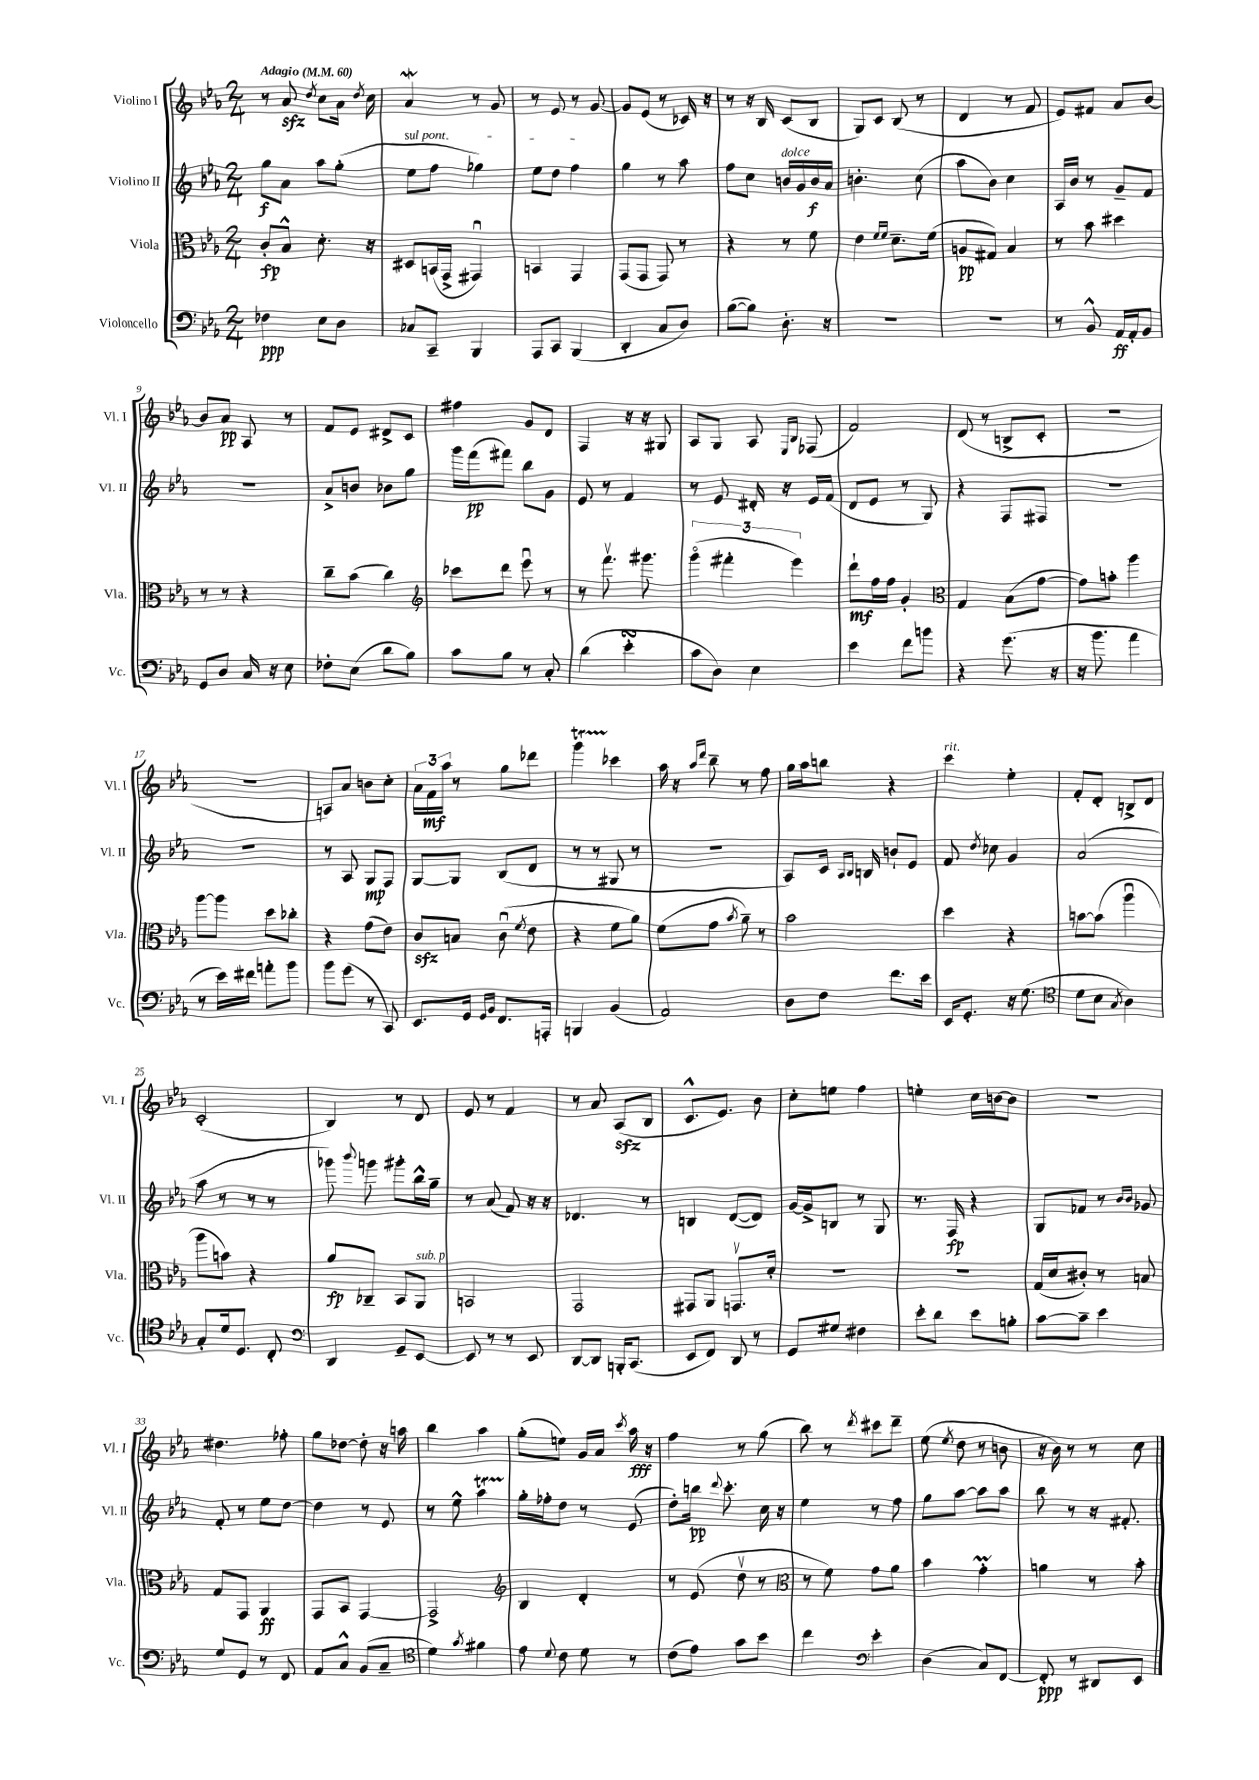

**kern	**kern	**kern	**kern
*staff4	*staff3	*staff2	*staff1
*clefF4	*clefC3	*clefG2	*clefG2
*k[b-e-a-]	*k[b-e-a-]	*k[b-e-a-]	*k[b-e-a-]
*M2/4	*M2/4	*M2/4	*M2/4
*MM60	*MM60	*MM60	*MM60
4F-\	8c'/L	8gg\L	8r
.	8B-^^/J	8a-\J	8a-/
.	.	.	8qdd/
8E-\L	8.d'\	8aa-\L	8cc\L
8D\J	.	(8gg'\J	16a-\Jk
.	.	.	8qdd/
.	16r	.	16cc\
=	=	=	=
8C-/L	8D#/L	8ee-\L	4a-/
8CC~/J	(16BB/L	8ff\J	.
.	16GG^/JJ	.	.
4BBB-/	4GG#u/)	4gg-\)	8r
.	.	.	8g/
=	=	=	=
8AAA-/L	4BB/	8ee-\L	8r
8CC/J	.	8dd\J	8e-/
(4BBB-/	4GG/	4ff\	8r
.	.	.	[8g/
=	=	=	=
4DD'/	(8GG/L	4gg\	8g/]L
.	8GG/J	.	(8e-/J
8C/L	8GG/)	8r	8r
8D/J)	8r	8aa-\	16c-/)
.	.	.	16r
=	=	=	=
([8B-\L	4r	8ff\L	8r
8B-\]J)	.	8cc\J	16r
.	.	.	16B-/
8.D'\	8r	16b/LL	(8c/L
.	.	16g/	.
.	8f\	16b/	8B-/J
16r	.	16a-/JJ	.
=	=	=	=
2r	4e-\	4.b'\	8G/L)
.	.	.	8c/J
.	16qqf/LL	.	.
.	16qqf/JJ	.	.
.	8.d~\L	.	(8B-/
.	.	(8cc\	8r
.	(16f\Jk	.	.
=	=	=	=
2r	8A/L	8aa-\L	4d/
.	8G#/J)	8b-\J)	.
.	4B-/	4cc\	8r
.	.	.	8f/
=	=	=	=
8r	8r	16A-/LL	8e-/L)
.	.	16b-/JJ	.
8BB-^^/	8b-\	8r	8f#/J
16AA-/LL	4dd#\	8g~/L	8a-/L
16AA-'/J	.	.	.
8BB-/J	.	8f/J	[8b-/J
=	=	=	=
8GG/L	8r	2r	8b-/]L
8D/J	8r	.	8a-/J
16C/	4r	.	8A-/
16r	.	.	.
8E-\	.	.	8r
=	=	=	=
8F-'\L	8cc~\L	8a-^/L	8f/L
(8E-\J	(8b-\J	8b/J	8e-/J
8d\L	4cc\)	8b-\L	8d#^/L
8B-\J)	.	8gg\J	8c/J
=	=	=	=
*	*clefG2	*	*
8c\L	8ccc-\L	16ggg\LL	4ff#\
.	.	(16fff\J	.
8B-\J	8ddd\J	8fff#\J)	.
8r	8eee-u\	8bb-\L	8g/L
8C'/	8r	8g\J	8d/J
=	=	=	=
(4d\	8r	8e-/	4F/
.	8.fffv\	8r	.
4e-'\	.	4f/	16r
.	8.ggg#\	.	16r
.	.	.	8G#/
=	=	=	=
8c\L	(6gggo\	8r	8A-/L
8D\J)	.	8e-/	8G/J
.	6fff#'\	.	.
4E-\	.	16d#'/	8A-/
.	.	16r	.
.	6eee-\)	.	.
.	.	.	16qqE-/LL
.	.	.	16qqB-/JJ
.	.	16e-/LL	(8F-/
.	.	(16f/JJ	.
=	=	=	=
4e-\	8ddd`\L	8d/L	2f/)
.	16ff\L	8e-/J	.
.	16ff\JJ	.	.
8f\L	4g'/	8r	.
8b\J	.	8G/)	.
=	=	=	=
*	*clefC3	*	*
4r	4G/	4r	(8d/
.	.	.	8r
(8.g\	(8B-\L	8F/L	8B^/L
.	[8g\J	8F#/J	8c'/J
16r	.	.	.
=	=	=	=
16r	8g\]L)	2r	2r
8.b-\	.	.	.
.	8b'\J	.	.
4a-\	4aa-\	.	.
=	=	=	=
8r	[8aa-\L	2r	2r
16e-\LL)	8aa-\]J	.	.
16f#\JJ	.	.	.
8a'\L	8dd\L	.	.
8b-\J	8cc-'\J	.	.
=	=	=	=
8b-\L	4r	8r	8A/L)
(8g\J	.	8A-/	8a-/J
8r	(8g\L	8G/L	8b\L
8CC/)	8e-\J)	8F/J	8cc'\J
=	=	=	=
8.EE-/L	8c/L	[8G/L	24a-\LL
.	.	.	24f\
.	.	.	24aa-\JJ
.	8B/J	8G/]J	8r
16GG/Jk	.	.	.
16qqGG/LL	.	.	.
16qqBB-/JJ	.	.	.
8.FF/L	(8cu\	(8B-/L	8gg\L
.	8qf/	.	.
.	8e-\	8d/J	8ddd-\J
16AAA'/Jk	.	.	.
=	=	=	=
4BBB/	4r	8r	4ggg\
.	.	8r	.
(4BB-/	8f\L	8G#/	4ccc-\
.	8a-\J)	8r	.
=	=	=	=
2AA-/)	(8f\L	2r	16aa-\
.	.	.	16r
.	.	.	16qqaa-/LL
.	.	.	16qqddd/JJ
.	8g\J	.	8bb-~\
.	8qb-/	.	.
.	8a-~\)	.	8r
.	8r	.	8ff\
=	=	=	=
8D\L	2b-\	8A-/L)	16gg\LL
.	.	.	16aa-\J
8F\J	.	16c/Jk	8bb\J
.	.	16qqA-/LL	.
.	.	16qqB-/JJ	.
.	.	16B/	.
8.f\L	.	8b`/L	4r
.	.	8e-/J	.
16e-\Jk	.	.	.
=	=	=	=
16EE-/LK	4dd\	8f/	4ccc\
8.GG'/J	.	.	.
.	.	8qdd/	.
.	.	8cc-\	.
16r	4r	4g/	4ee-'\
(8.G\	.	.	.
=	=	=	=
*clefC4	*	*	*
8d\L	[8b\L	(2a-/	8f'/L
8B-\J	(8b\]J	.	8d'/J
8qG/	.	.	.
4A-\)	4aa-u\	.	8B^/L
.	.	.	8d/J
=	=	=	=
8G'/L	8aa-\L	8aa-\	(2c'/
16d/k	8b\J)	8r	.
8.D/J	.	.	.
.	4r	8r	.
8C'/	.	8r	.
=	=	=	=
*clefF4	*	*	*
4DD/	8a-/L	8ggg-\)	4B-/)
.	.	8qqbbb-/	.
.	8C-~/J	8ggg\	.
8GG~/L	8BB-/L	8ggg#'\L	8r
[8EE-/J	8AA-/J	16bb-^^\L	8d/
.	.	16gg~\JJ	.
=	=	=	=
8EE-/]	2BB/	8r	8e-/
8r	.	(8a-/	8r
8r	.	8f/)	4f/
8EE-/	.	16r	.
.	.	16r	.
=	=	=	=
[8DD/L	2GG/	4.d-/	8r
8DD/]J	.	.	8a-/
16BBB'/LK	.	.	(8A-/L
(8.CC/J	.	.	.
.	.	8r	8B-/J
=	=	=	=
8EE-/L	8GG#/L	4B/	8.c^^/L
8FF/J)	8AA-/J	.	.
.	.	.	8.e-/J)
8DD/	8.GGv/L	([8d/L	.
8r	.	8d/]J)	8b-\
.	16d'/Jk	.	.
=	=	=	=
8GG/L	2r	[16g/LL	8cc'\L
.	.	16g^/]J	.
8G#/J	.	8B/J	8ee\J
4F#\	.	8r	4ff\
.	.	8G/	.
=	=	=	=
8e-'\L	2r	8.r	4ee'\
8d\J	.	.	.
.	.	16F/	.
8e-\L	.	4r	16cc\LL
.	.	.	[16b\J
8B'\J	.	.	8b\]J
=	=	=	=
[8c\L	(16G/LL	8G/L	2r
.	16d/J	.	.
8c~\]J	8c#'/J)	8f-/J	.
4e-\	8r	8r	.
.	.	16qqb-/LL	.
.	.	16qqb-/JJ	.
.	8B/	8g-/	.
=	=	=	=
8G/L	8G/L	8f'/	4.dd#\
8GG/J	8GG/J	8r	.
8r	4AA-/	8ee-\L	.
8FF/	.	[8dd\J	8ff-'\
=	=	=	=
8AA-/L	8GG/L	4dd\]	8gg\L
8C^^/J	8BB-/J	.	[8dd-\J
(8BB-/L	[4GG/	8r	8dd-'\]
8C~/J	.	8e-/	16r
.	.	.	16aa\
=	=	=	=
*clefC4	*	*	*
4d\)	2GG^/]	8r	4bb-\
.	.	8ee-^^\	.
8qg/	.	.	.
4f#\	.	4aa-\	4aa-\
=	=	=	=
*	*clefG2	*	*
8e-\	4B-/	16gg'\LL	(8gg'\L
.	.	16ff-'\J	.
8qqd/	.	.	.
8c\	.	8dd\J	8ee\J)
8d\	4d'/	8r	16g/LL
.	.	.	16a-/JJ
.	.	.	8qccc/
8r	.	(8e-/	16aa-\
.	.	.	16r
=	=	=	=
(8c\L	8r	8dd'\L)	4ff\
8e-\J)	(8e-/	16bb\Jk	.
.	.	8qqddd/	.
.	.	8.ccc'\	.
8g\L	8ddv\	.	8r
8b-\J	8r	16cc\	(8gg\
.	.	16r	.
=	=	=	=
*	*clefC3	*	*
4cc\	8r	4ee-\	8bb-\)
.	8f\)	.	8r
*clefF4	*	*	*
.	.	.	8qddd/
4e-'\	8g\L	8r	8ccc#\L
.	8a-\J	8ff\	8ddd~\J
=	=	=	=
(4D\	4b-\	8gg\L	(8ee-\
.	.	.	8qee-/
.	.	[8aa-\J	8dd\
8C/L)	4g'\	8aa-\]L	8r
[8FF/J	.	8aa-\J	8b\
=	=	=	=
8FF'/]	4a\	8bb-\	16r
.	.	.	16b-\)
8r	.	8r	8r
8DD#/L	8r	16r	8r
.	.	8.f#'/	.
8EE-/J	8b-'\	.	8cc\
==	==	==	==
*-	*-	*-	*-
